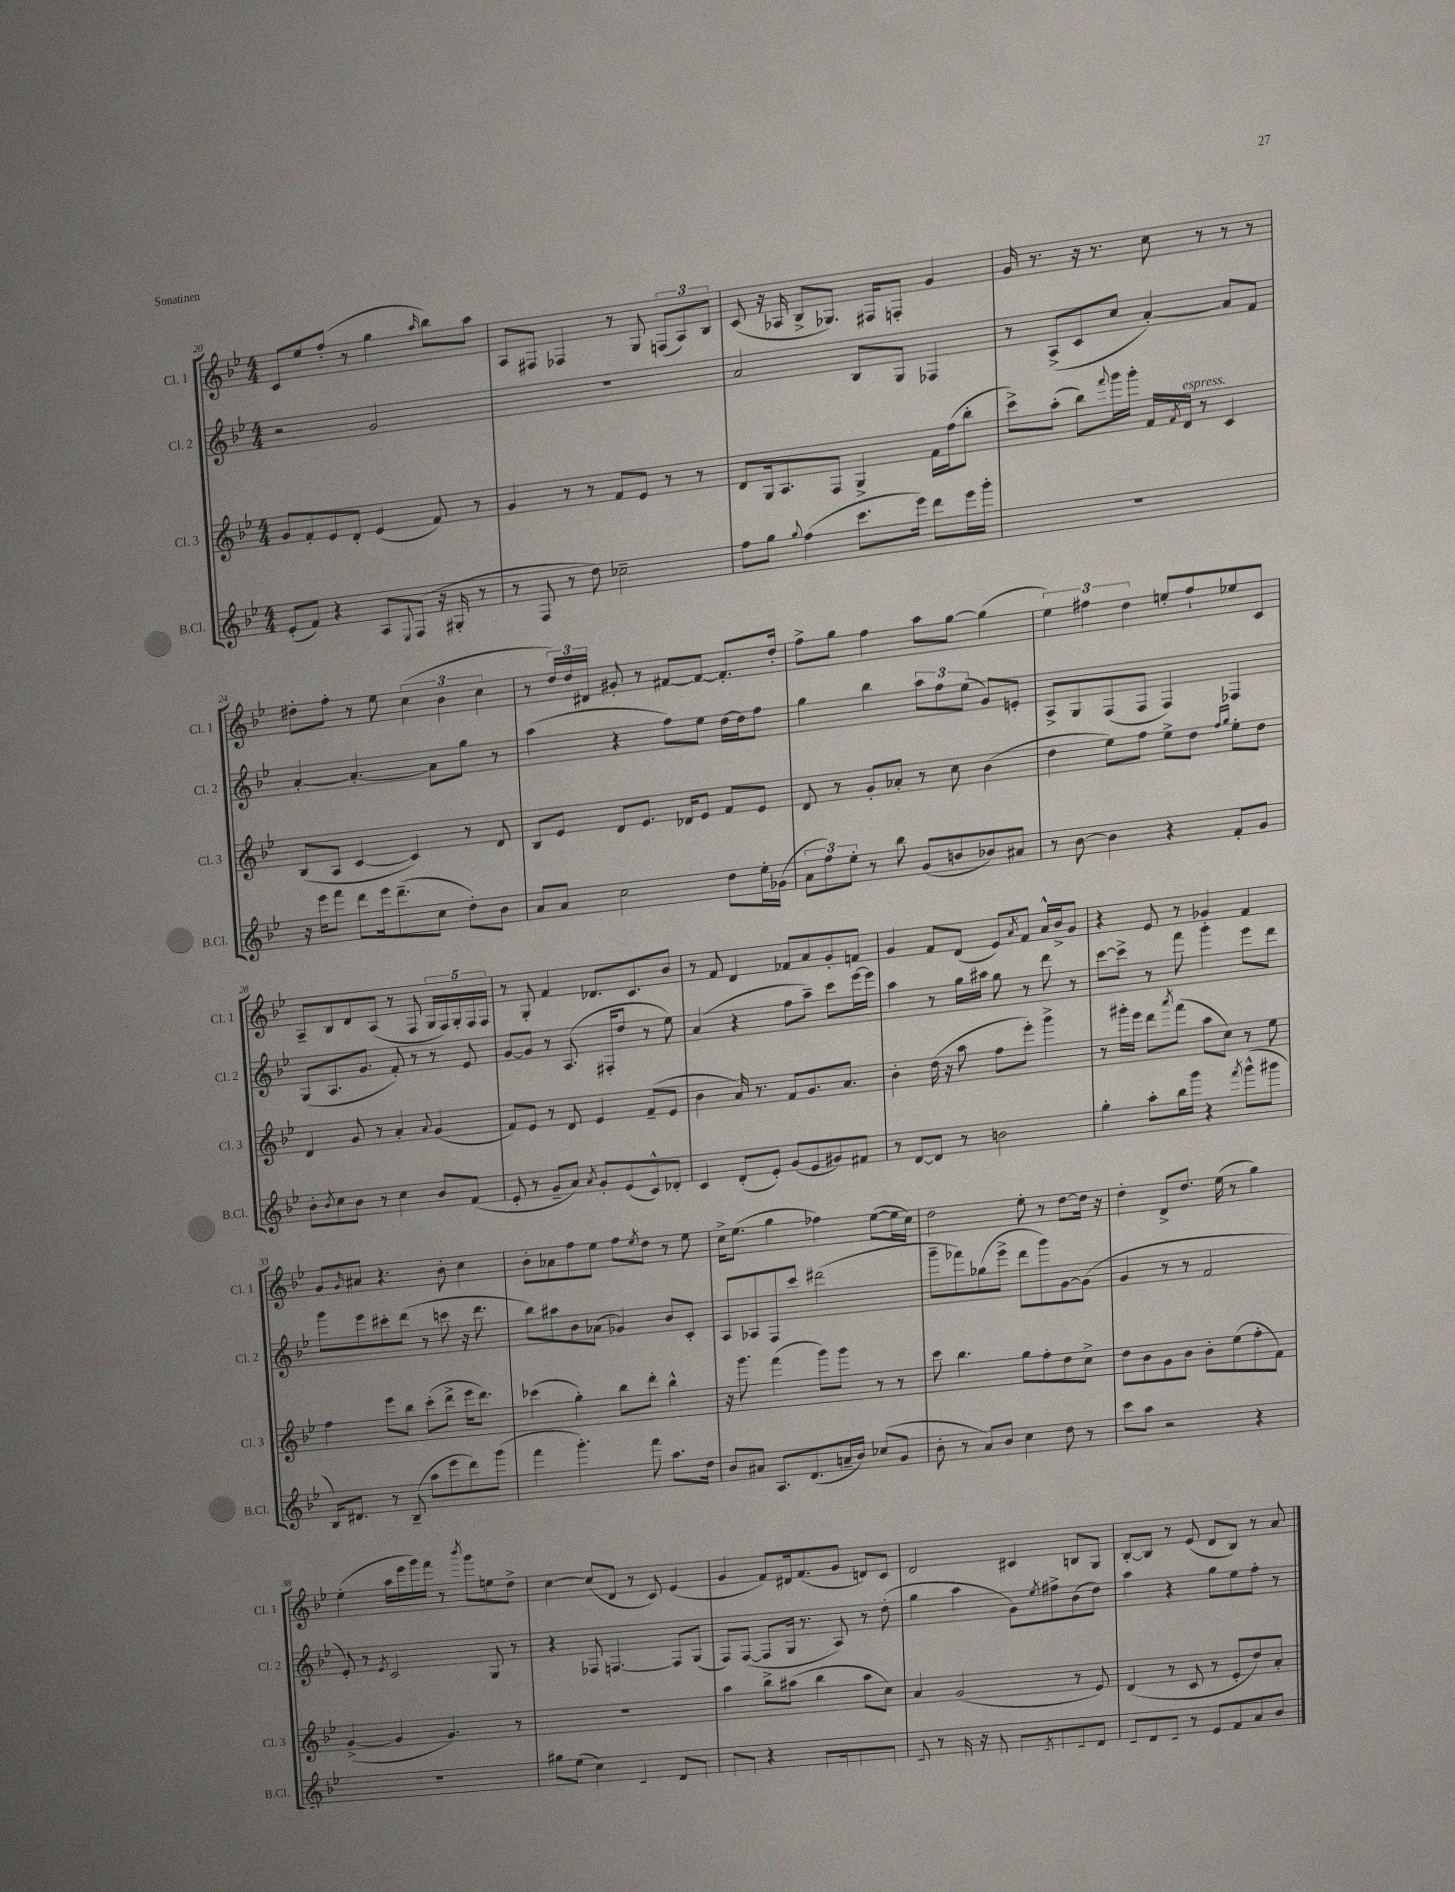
<<
\new StaffGroup <<
\new Staff = "s0" \with { instrumentName = "Cl. 1" shortInstrumentName = "Cl. 1" } {
    \clef treble \key bes \major \numericTimeSignature \time 4/4
    c'8 ees''8 f''8-.( r8 g''4 \grace { a''16 } bes''8) a''8 |
    a8 fis8 fes4 r8 g8 \tuplet 3/2 { f8( a8) bes8 } |
    c'8( r16 aes16 bes8-> ges8.) fis16 f8-. g'4 |
    g'16 r8. r16 r8. c''8 r8 r8 r8 |
    dis''8-. f''8-. r8 ees''8 \tuplet 3/2 { c''4( bes'4 c''4 } |
    r8 \tuplet 3/2 { d''16) d''16 dis'16 } gis'8-. r8 fis'8~ fis'8~ fis'8.-. d''16-. |
    f''8-> g''8 f''4 a''8 g''8~ g''4( |
    \tuplet 3/2 { ees''4) fis''4 d''4 } e''8-. fis''8-! ees''8 c'8 |
    a8-- bes8 d'8 a8( r8 f8 \tuplet 5/4 { g16 f16) g16-. f16 f16 } |
    r8 g8-. f'4 des'8. c'8. bes'8 |
    r8 f'8 d'4 fes'8 a'8 g'8-. f'8 |
    g'4 f'8 d'8( ees'8) \acciaccatura { a'8 } f'8 a'16-^ bes'16-> g'8 |
    r4 ees'8 r8 ges'4 f'4 |
    g'8 \grace { g'16 } ais'8 r4. bes'8-. c''4 |
    bes'8-. aes'8 f''8 ees''8 f''8 \acciaccatura { ees''8 } d''8 r8 ees''8 |
    c''16-> ees''8.( g''4 fes''4) ees''8~( ees''16 c''16) |
    d''2 ees''8-. r8 d''8~ d''16 r16 |
    d''4-. d'8-> d''8. ees''16( r8 g''4) |
    ees''4-.( a''16 ees'''16 g'''16) f'''16 r8 \acciaccatura { bes'''8 } g'''8 e''8 d''8-> |
    c''4~ c''8( d'8 r8 c'8) ees'4( |
    g'4 f'8) dis'16 f'8.( g'8 d'8) c'8 |
    d'2 cis'4 b8 g8 |
    bes8~-. bes8 r8 ees'8( d'8 bes8) r8 a'8 \bar "|." |
}
\new Staff = "s1" \with { instrumentName = "Cl. 2" shortInstrumentName = "Cl. 2" } {
    \clef treble \key bes \major \numericTimeSignature \time 4/4
    r2 g'2 |
    R1 |
    a'2 bes8 g8 fes4 |
    r8 a8->( c'8 c''8 a'4~-.) a'8 f'8 |
    a'4~-. a'4.~-. a'8 g''8 r8 |
    a''4( r4 f''8) ees''8 d''16~ d''16 f''8 |
    g''4 bes''4 \tuplet 3/2 { a''8 f''8 ees''8( } g'8) e'8-. |
    a8-> g8 f8( f8 f4) fes4 |
    g8( a8. g'8. f'8-.) r8 r8 ees'8 |
    g'8~ g'8 r8 a8.( fis16-. d''8 r8 ees''8) |
    a'4( r4 f''8 a''8--) c'''8 ees'''16~ ees'''16 |
    a''4 r8 g''16 ais''16 g''8 r8 d'''8 r8 |
    c'''8~ c'''8-> r8 f'''8 g'''4-. ees'''8 d'''8 |
    g'''8 ees'''8 cis'''8-. d'''8( r8 c'''8 r16 d'''8. |
    bes''8) ais''8 bes'8 aes'8( ges'4) bes'8 c'8-. |
    a8 aes8 f8 c'''8 dis'''2( |
    g'''8-- fes'''8) ges''8( ees'''8-> d'''8 g'''8) g'8~ g'8( |
    g'4 r8 r8 f'2 |
    ees'8-.) r8 \acciaccatura { ees'8 } c'2 g8 r8 |
    r4 fes8 f4.~ f8 g8( |
    f8) f8~( f8 g16 r8. a8) r8 d''8-.( |
    g''4 a''4 g'8) \acciaccatura { ees''8 } fis''8-> bes'8( d''8) |
    a''4 r4 g''8 ees''8 f''8-. r8 \bar "|." |
}
\new Staff = "s2" \with { instrumentName = "Cl. 3" shortInstrumentName = "Cl. 3" } {
    \clef treble \key bes \major \numericTimeSignature \time 4/4
    g'8 f'8-. ees'8 d'8-. ees'4( f'8) r8 |
    g'4 r8 r8 f'8 ees'8 r8 r8 |
    d'8 g16 a8. f8 g4-> f'16 f''16( bes''8-. |
    c'''8->) a''8-.( bes''8) \appoggiatura { f'''8 } g'''16 g'''16-. f'16 \acciaccatura { f'8 } d'16^\markup { \italic "espress." } r8 c'4 |
    bes8( a8 c'4~ c'4) r8 d'8 |
    bes8 ees'8 d'8 ees'8. des'16 ees'8 f'8 ees'8 |
    d'8 r8 g'8-. aes'8-. r8 c''8 bes'4( |
    d''4 ees''8) f''8 ees''8-> d''8 \grace { f''16 g''16 } ees''8-. d''8 |
    d'4 g'8 r8 a'4-. \appoggiatura { a'8 } g'4( |
    f'8) ees'8 r8 d'8 ees'4 f'8--( ees'8 |
    bes'4 a'16) r8. f'8 g'8. a'8. |
    bes'4-. d''16( r16 a''8 f''8 ees'''8-.) g'''4-> |
    r8 gis'''16-. ees'''16 d'''8 \acciaccatura { a'''8 } f'''8( a''8 c''8) r8 ees''8 |
    f''4 ees'''8 bes''8 c'''8-.( d'''8-> ees'''16 d'''8.) |
    ces'''4( g''4-.) bes''8 d'''8-. bes''4-^ |
    r16 g'''8. f'''4( g'''8) g'''8 r8 r8 |
    c'''8 bes''4. g''8 f''8-. d''8 c''8-> |
    d''8 bes'8 g'8 bes'8 bes'8-. ees''8( f''8-. f'8) |
    g'4~->( g'4 g'4.) r8 |
    R1 |
    a''4 bes''8-> ais''8( bes''4 ais''8 c''8) |
    a'4 g'2( r8 ees'8) |
    d'4( r8 c'8 r8 ees'8-. d''8) a'8-. \bar "|." |
}
\new Staff = "s3" \with { instrumentName = "B.Cl." shortInstrumentName = "B.Cl." } {
    \clef treble \key bes \major \numericTimeSignature \time 4/4
    ees'8-.( f'8) r4 a8 \appoggiatura { ees8 } f8( r16 gis16-. r8 |
    r8 f8 r8 d''8) ces''2-- |
    f''8 g''8 \appoggiatura { g''8 } f''4( c'''8. ees'''16) d'''8 ees'''16 g'''16-. |
    R1 |
    r16 ees'''16 f'''8 d'''8 ees'''16 d'''8.--( c''8 d''8-.) bes'8 |
    a'8 a'8 c''2 d''8 ees''16-. ges'16( |
    \tuplet 3/2 { a'8 f''8) ees''8-. } r8 bes''8 g'8( b'8 bes'8) ais'8 |
    r8 bes'8~ bes'4 r4 f'8-. g'8 |
    bes'8-. \acciaccatura { bes'8 } c''8 bes'8 r8 c''4 bes'8 f'8( |
    ees'8-. r8 g'8-- a'8) \acciaccatura { a'8 } g'8-. ees'8( c'8-^) des'8-. |
    c'4 d'8-.( ees'8-.) g'8( ees'8 gis'8) fis'8 |
    r8 d'8~ d'8 r8 b'2 |
    g''4-. a''8-. bes''16 g'''16 r4 \acciaccatura { f'''8 } g'''8-^( gis'''8 |
    bes16) dis'8. r8 bes8--( a''8 ees'''8 d'''8) g'''8( |
    f'''4 g'''4.-.) f'''8 a''8. d''16 |
    bes'8 ais'8 a8. d'8.( a'16-- bes'16) ces''8( g'8 |
    bes'8-. r8 a'8) bes'8 c''4 d''8 r8 |
    c'''8 a''8 r2 r4 |
    R1 |
    gis''8 ees''8( c''4) c'4 d'8 bes8 |
    a8 f8 r4 f8 a16 g8. a8 |
    c'8-> r8 bes16 r16 a8( f8 \acciaccatura { c'8 } a8-.) c'8 d'8 |
    c'8 d'8 c'8 r8 ees'8 f'8 a'8 bes'8 \bar "|." |
}
>>
>>
\layout { \context { \Score currentBarNumber = #20 } }
